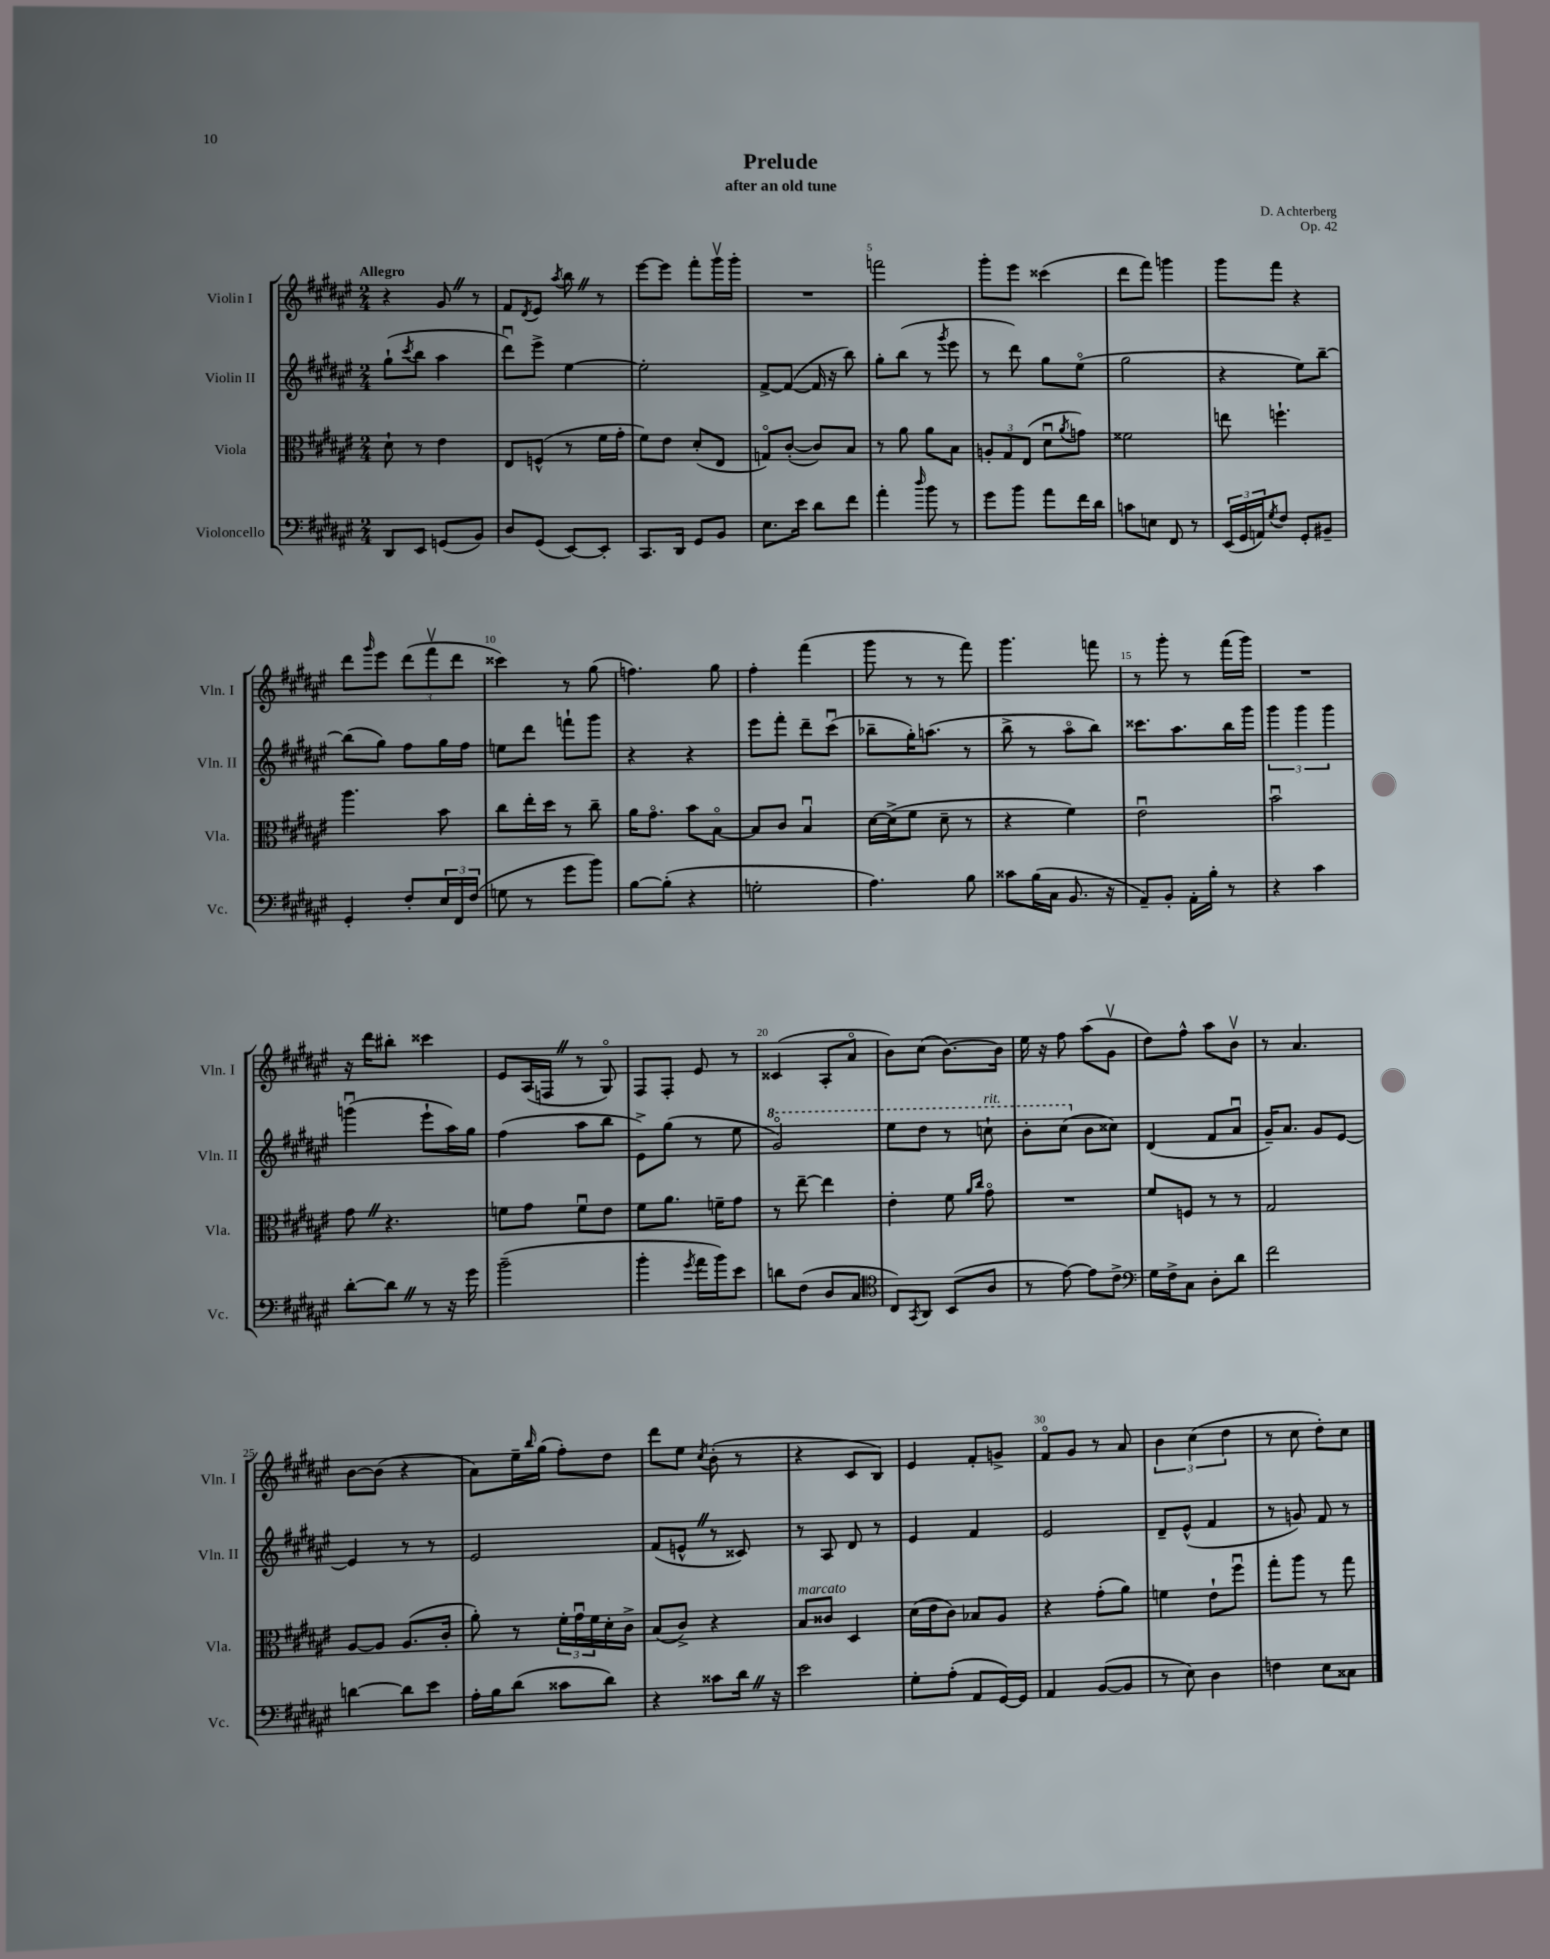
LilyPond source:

\header { title = "Prelude" composer = "D. Achterberg" subtitle = "after an old tune" opus = "Op. 42" }
<<
\new StaffGroup <<
\new Staff = "s0" \with { instrumentName = "Violin I" shortInstrumentName = "Vln. I" } {
    \clef treble \key fis \major \numericTimeSignature \time 2/4 \tempo "Allegro"
    r4 gis'8 \once \override BreathingSign.text = \markup { \musicglyph "scripts.caesura.straight" } \breathe r8 |
    fis'8 \acciaccatura { dis'8 } eis'8 \acciaccatura { ais''8 } b''8 \once \override BreathingSign.text = \markup { \musicglyph "scripts.caesura.straight" } \breathe r8 |
    eis'''8~ eis'''8 fis'''8-. gis'''16\upbow gis'''16-. |
    R2 |
    f'''2 |
    gis'''8-. eis'''8 cisis'''4( |
    dis'''8 fis'''8) g'''4 |
    gis'''8 fis'''8 r4 |
    dis'''8 \grace { gis'''16 } eis'''8 \tuplet 3/2 { dis'''8( fis'''8\upbow dis'''8 } |
    cisis'''4) r8 gis''8( |
    f''4.) gis''8 |
    fis''4-. fis'''4( |
    gis'''8 r8 r8 fis'''8) |
    gis'''4. f'''8 |
    r8 gis'''8-. r8 fis'''16( gis'''16) |
    R2 |
    r16 dis'''16 bis''8-. cisis'''4 |
    eis'8 ais16( f16 \once \override BreathingSign.text = \markup { \musicglyph "scripts.caesura.straight" } \breathe r8 gis8\flageolet) |
    fis8 fis8-. eis'8 r8 |
    cisis'4( ais8-. ais'8\flageolet |
    b'8) cis''8( b'8.~) b'16 |
    eis''16 r16 fis''8 ais''8( gis'8\upbow |
    dis''8) fis''8-^ ais''8 b'8\upbow |
    r8 ais'4. |
    b'8~ b'8( r4 |
    ais'8) eis''16-- \grace { b''16 } gis''16( fis''8-.) dis''8 |
    dis'''8 eis''8 \acciaccatura { cis''8 } b'8-.( r8 |
    r4 cis'8 b8) |
    eis'4 fis'8-. g'8-> |
    fis'8\flageolet gis'8 r8 ais'8 |
    \tuplet 3/2 { b'4 cis''4( dis''4 } |
    r8 cis''8 dis''8-.) cis''8 \bar "|." |
}
\new Staff = "s1" \with { instrumentName = "Violin II" shortInstrumentName = "Vln. II" } {
    \clef treble \key fis \major \numericTimeSignature \time 2/4
    gis''8-!( \acciaccatura { cis'''8 } b''8 ais''4 |
    dis'''8\downbow) eis'''8-> eis''4~ |
    eis''2-. |
    fis'8~-> fis'8~( fis'16 r16 b''8) |
    gis''8-. b''8( r8 \acciaccatura { gis'''8 } eis'''8 |
    r8 dis'''8) gis''8 eis''8\flageolet( |
    gis''2 |
    r4 eis''8) b''8~-- |
    b''8( gis''8) fis''8 gis''16 fis''16 |
    e''8 dis'''8 f'''8-! gis'''8 |
    r4 r4 |
    eis'''8 fis'''8-. dis'''8-- cis'''8\downbow( |
    bes''8-- gis''16-.) a''8.( r8 |
    b''8-> r8 ais''8\flageolet b''8) |
    cisis'''8. ais''8. b''16 gis'''16 |
    \tuplet 3/2 { gis'''4 gis'''4 gis'''4 } |
    g'''4\downbow( eis'''8-! ais''16) gis''16 |
    fis''4( ais''8 b''8 |
    eis'8->) gis''8( r8 eis''8 |
    \ottava #1 gis''2\flageolet) |
    eis'''8 dis'''8 r8 c'''8-!^\markup { \italic "rit." } |
    b''8-. cis'''8( \ottava #0 b'8 cisis''8) |
    dis'4( fis'8 ais'8\downbow |
    gis'16--) ais'8. gis'8 eis'8~ |
    eis'4 r8 r8 |
    eis'2 |
    fis'8( e'8-^ \once \override BreathingSign.text = \markup { \musicglyph "scripts.caesura.straight" } \breathe r8 cisis'8) |
    r8 ais8 dis'8 r8 |
    eis'4 fis'4 |
    eis'2 |
    dis'8-- eis'8-^( fis'4 |
    r8 g'8) fis'8 r8 \bar "|." |
}
\new Staff = "s2" \with { instrumentName = "Viola" shortInstrumentName = "Vla." } {
    \clef alto \key fis \major \numericTimeSignature \time 2/4
    dis'8-! r8 eis'4 |
    eis8 f8-^( r8 fis'16 gis'16-. |
    fis'8) eis'8 dis'8-.( eis8 |
    g8\flageolet) cis'8~-.( cis'8) b8 |
    r8 ais'8 ais'8 b8 |
    \tuplet 3/2 { a8-. gis8 eis8( } dis'8\downbow \acciaccatura { ais'8 } g'8) |
    fisis'2 |
    e''8 f''4.-! |
    ais''4. b'8 |
    cis''8 eis''16-. dis''16 r8 cis''8-- |
    ais'16 gis'8.\flageolet b'8 b8~\flageolet |
    b8 cis'8 b4\downbow |
    dis'16~ dis'16->( fis'8 dis'8-- r8 |
    r4 fis'4) |
    eis'2\downbow |
    b'2\downbow |
    gis'8 \once \override BreathingSign.text = \markup { \musicglyph "scripts.caesura.straight" } \breathe r4. |
    f'8 gis'8 f'8\downbow eis'8 |
    fis'8 ais'8. f'16-- gis'8 |
    r8 eis''8~-- eis''4 |
    eis'4-. fis'8 \grace { ais'16 cis''16 } gis'8\flageolet |
    R2 |
    fis'8 f8 r8 r8 |
    gis2 |
    ais8~ ais8 ais8.( cis'16-. |
    ais'8-.) r8 \tuplet 3/2 { fis'16-. gis'16\downbow fis'16 } dis'16-. cis'16-> |
    b8( cis'8->) r4 |
    b8^\markup { \italic "marcato" } cisis'8 dis4 |
    dis'16( eis'16 cis'8) bes8 ais8 |
    r4 gis'8-.( ais'8) |
    f'4 eis'8-! fis''8\downbow |
    gis''8-. ais''8 r8 gis''8 \bar "|." |
}
\new Staff = "s3" \with { instrumentName = "Violoncello" shortInstrumentName = "Vc." } {
    \clef bass \key fis \major \numericTimeSignature \time 2/4
    dis,8 eis,8 g,8( b,8) |
    dis8 gis,8( eis,8~) eis,8-. |
    cis,8. dis,16 gis,8 b,8 |
    eis8. eis'16 dis'8 fis'8 |
    ais'4-. \grace { dis''16 } b'8 r8 |
    gis'8 b'8 ais'8 fis'16 dis'16 |
    c'8 e8 fis,8 r8 |
    \tuplet 3/2 { eis,16( gis,16 a,16) } \acciaccatura { gis8 } fis8 gis,8-. bis,8-- |
    gis,4-. fis8-. \tuplet 3/2 { eis16 fis,16 fis16( } |
    g8 r8 gis'8 b'8) |
    b8~ b8-.( r4 |
    g2-. |
    ais4.) b8 |
    cisis'8 b16( cis16 b,8. r16 |
    ais,8--) b,8-. ais,16-. b16-. r8 |
    r4 cis'4 |
    dis'8~-. dis'8 \once \override BreathingSign.text = \markup { \musicglyph "scripts.caesura.straight" } \breathe r8 r16 gis'16 |
    b'2--( |
    b'4-. \acciaccatura { gis'8 } ais'16 b'16) eis'8 |
    d'8 fis8( dis8 cis8 |
    \clef tenor cis8) \acciaccatura { gis,8 } ais,8 b,8( ais8 |
    r8 eis'8~) eis'8 cis'8-> |
    \clef bass gis16 fis16-> cis8 dis8-. dis'8 |
    fis'2 |
    d'4~ d'8 eis'8 |
    ais16-. b16 dis'8( cisis'8 dis'8) |
    r4 cisis'8 dis'16 \once \override BreathingSign.text = \markup { \musicglyph "scripts.caesura.straight" } \breathe r16 |
    eis'2 |
    gis8-. ais8-.( ais,8 gis,16~) gis,16 |
    ais,4 b,8~( b,8 |
    r8 eis8) dis4 |
    f4 eis8 cisis8 \bar "|." |
}
>>
>>
\layout { \context { \Score \override BarNumber.break-visibility = ##(#f #t #t) barNumberVisibility = #(every-nth-bar-number-visible 5) } }
